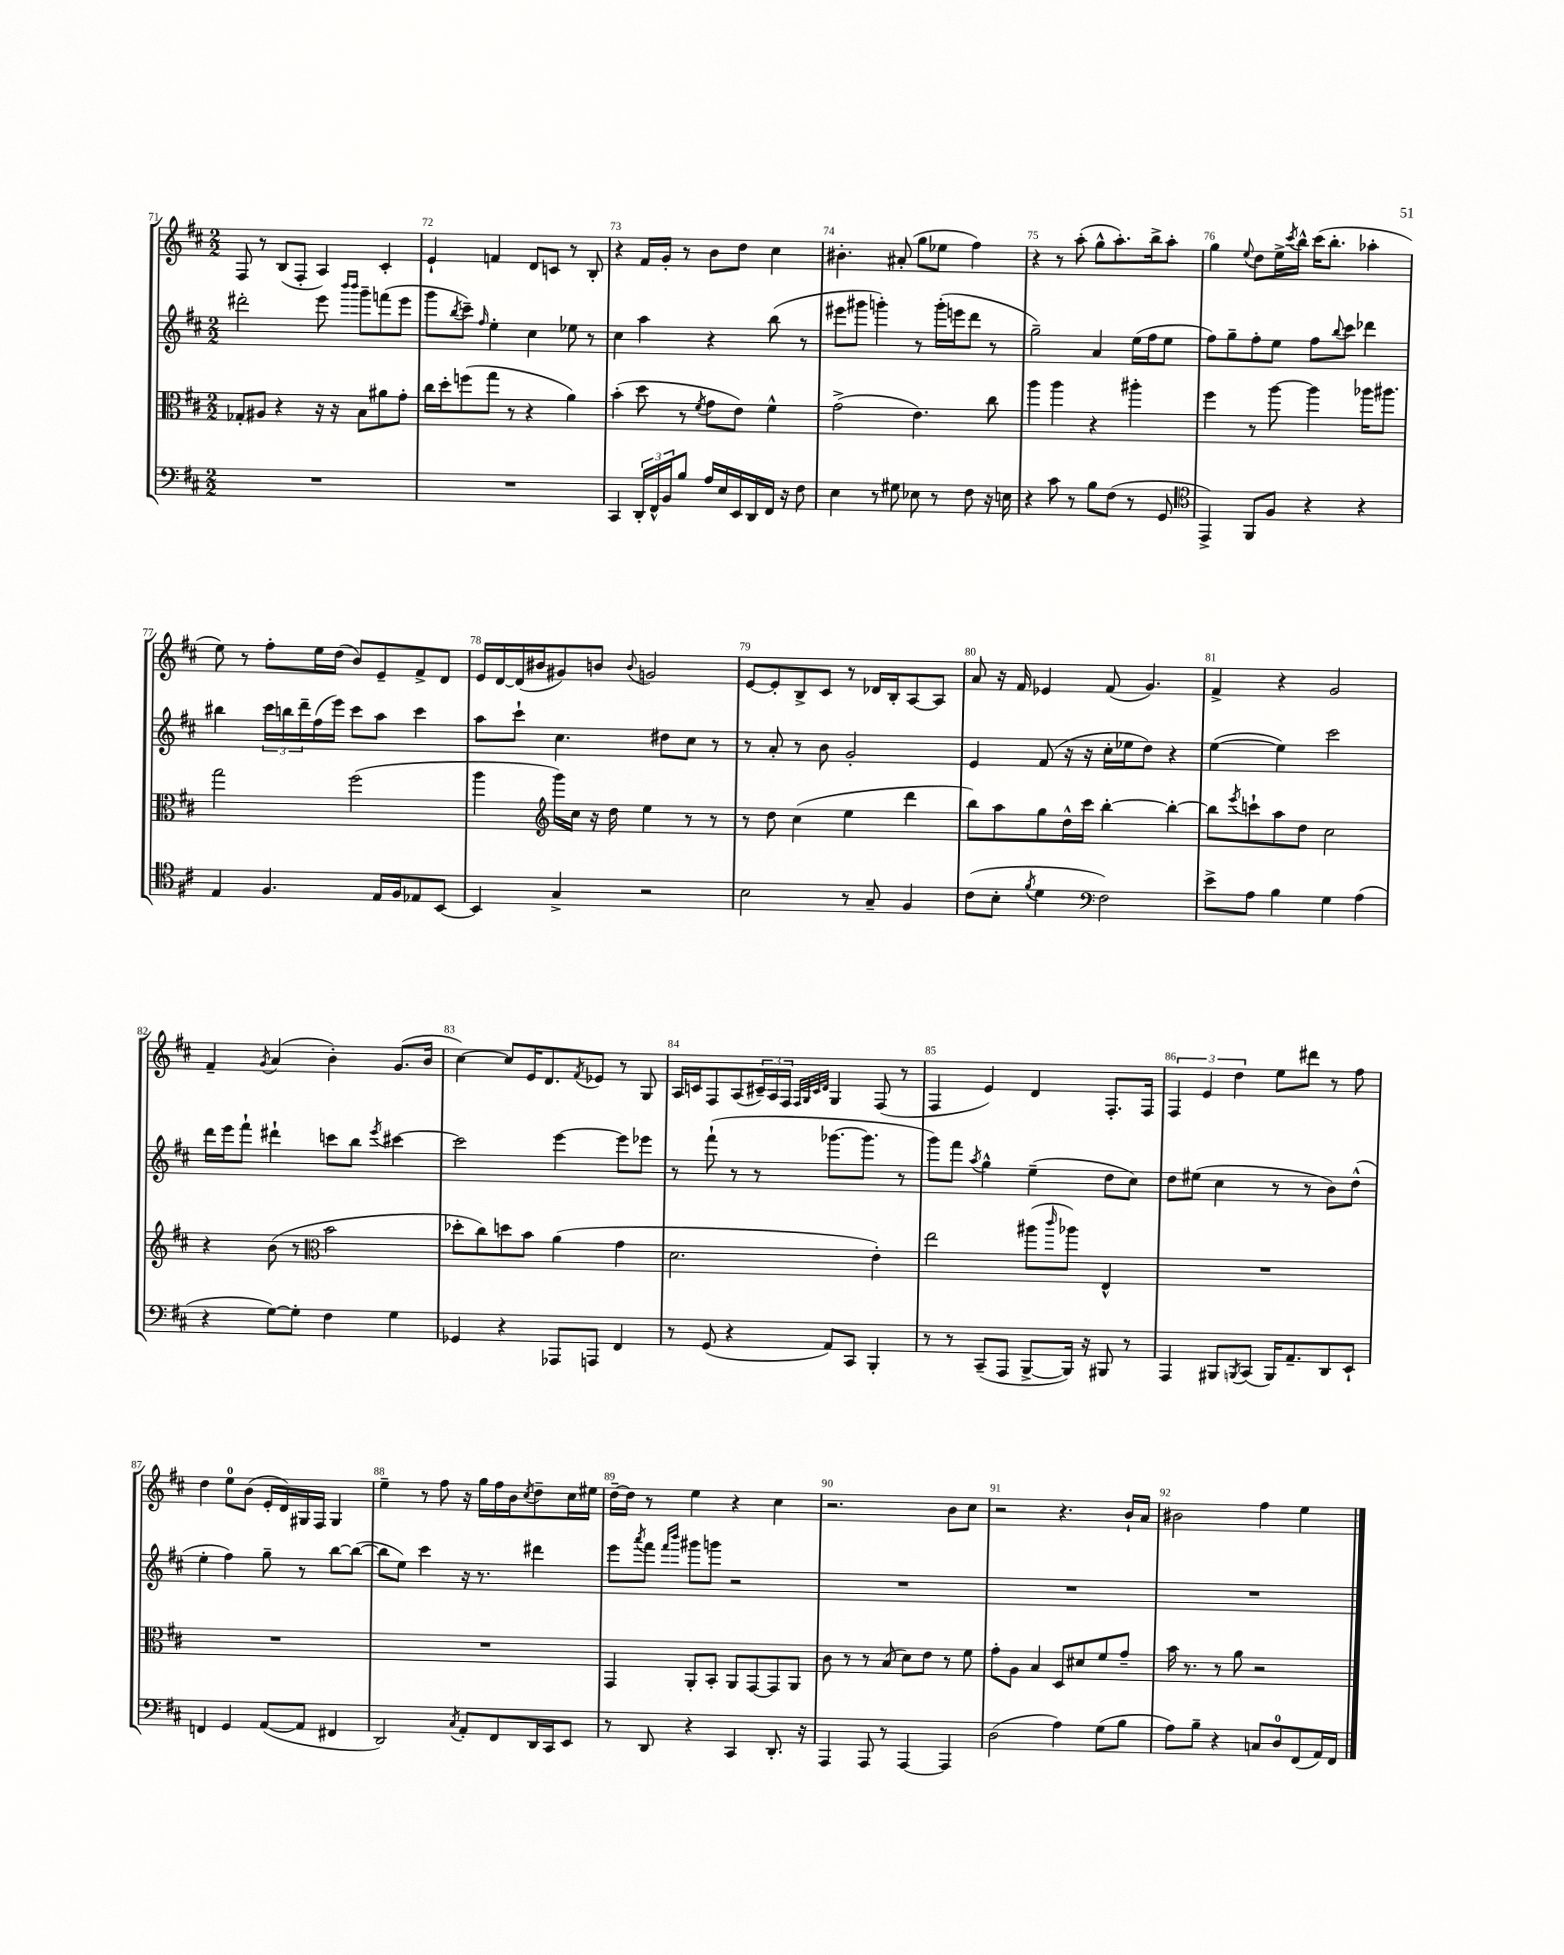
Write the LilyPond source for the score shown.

<<
\new StaffGroup <<
\new Staff = "s0" {
    \clef treble \key d \major \numericTimeSignature \time 2/2
    fis8 r8 b8( fis8-. a4) cis'4-. |
    e'4-! f'4 d'8 c'8 r8 b8-. |
    r4 fis'16 g'16-. r8 b'8 d''8 cis''4 |
    bis'4.-. ais'8-.( g''8 ees''8 fis''4) |
    r4 r8 a''8-.( g''8-^ a''8.-.) b''16-> a''8-. |
    g''4 \appoggiatura { e''8 } d''8 e''16-> \acciaccatura { cis'''8 } b''16-^ cis'''16( b''8.-. aes''4-. |
    e''8) r8 fis''8-. e''16 d''16( b'8) e'8-- fis'8-> d'8 |
    e'16 d'16~ d'16( bis'16 gis'8) b'8 \appoggiatura { b'8 } g'2 |
    e'8~ e'8-. b8-> cis'8 r8 des'16 b16-. a8~ a8 |
    a'8 r16 fis'16 ees'4 fis'8( g'4.) |
    fis'4-> r4 g'2 |
    fis'4-- \acciaccatura { g'8 } a'4( b'4-.) g'8.( b'16 |
    cis''4~) cis''8 e'16 d'8. \acciaccatura { fis'8 } ees'8 r8 g8 |
    a16 c'16 fis8 a8( \tuplet 3/2 { cis'16--) a16 fis16 } \grace { fis32 g32 cis'32 d'32 } g4 fis8( r8 |
    fis4 e'4) d'4 fis8.-. fis16 |
    \tuplet 3/2 { fis4 e'4 d''4 } e''8 dis'''8 r8 fis''8 |
    d''4 e''8-0 b'8( e'16-. d'16) gis16 fis16 gis4 |
    e''4-- r8 fis''8 r16 g''16 fis''16 b'16 \acciaccatura { cis''8 } d''8-- cis''16 eis''16 |
    d''16~-- d''16 r8 e''4 r4 cis''4 |
    r2. b'8 cis''8 |
    r2 r4. b'16-! a'16 |
    bis'2 fis''4 e''4 \bar "|." |
}
\new Staff = "s1" {
    \clef treble \key d \major \numericTimeSignature \time 2/2
    dis'''2-. e'''8 \grace { b'''16 b'''16 } g'''8-- f'''8( e'''8 |
    g'''8 \acciaccatura { b''8 } cis'''8--) \grace { fis''16 } e''4-. cis''4 ees''8 r8 |
    cis''4 a''4 r4 b''8( r8 |
    eis'''8 gis'''8 g'''4-.) r8 g'''16-.( e'''16 d'''8 r8 |
    g''2--) a'4 e''16( fis''16 e''8 |
    fis''8) g''8-- fis''8-. e''8 fis''8 \appoggiatura { b''8 } cis'''8 des'''4 |
    bis''4 \tuplet 3/2 { cis'''16 b''16 d'''16-- } fis''16( e'''16) cis'''8 a''8 cis'''4 |
    a''8 cis'''8-! cis''4. dis''8 cis''8 r8 |
    r8 a'8-. r8 b'8 g'2-. |
    e'4 fis'8( r16 r16 cis''16-. ees''16 d''8) r4 |
    e''4~( e''4) cis'''2 |
    d'''16 e'''16 fis'''8-! dis'''4-! c'''8 b''8 \acciaccatura { e'''8 } cis'''4~ |
    cis'''2 e'''4~ e'''8 ees'''8 |
    r8 fis'''8-!( r8 r8 ges'''8.~ ges'''8. r8 |
    g'''8) fis'''8 \acciaccatura { a''8 } g''4-^ e''4--( d''8 cis''8) |
    d''8 eis''8( cis''4 r8 r8 b'8) d''8-^( |
    e''4-. fis''4) g''8-- r8 b''8~ b''8~( |
    b''8 e''8) cis'''4 r16 r8. dis'''4 |
    e'''8 \acciaccatura { a'''8 } fis'''8 \grace { fis'''16 b'''16 } gis'''8 g'''8 r2 |
    R1 |
    R1 |
    R1 \bar "|." |
}
\new Staff = "s2" {
    \clef alto \key d \major \numericTimeSignature \time 2/2
    ges8-. ais8 r4 r16 r16 b8 ais'8 g'8-. |
    cis''16 d''16-. f''8( g''8 r8 r4 a'4) |
    b'4-.( d''8 r8 \acciaccatura { fis'8 } g'8 e'8) fis'4-^ |
    g'2->( e'4.) cis''8 |
    a''4 a''4 r4 ais''4-. |
    fis''4 r8 a''8~ a''4 aes''16 ais''8. |
    g''2 fis''2( |
    a''4 \clef treble g'''16) cis''16 r16 d''16 e''4 r8 r8 |
    r8 d''8 cis''4( e''4 d'''4 |
    b''8) a''8 g''8 d''16-^ cis'''16 b''4~-. b''4~-. |
    b''8 \acciaccatura { e'''8 } c'''8-! a''8 d''8 cis''2 |
    r4 b'8( r8 \clef alto b'2 |
    des''8-. cis''8) d''8 b'8 a'4( g'4 |
    d'2. e'4-.) |
    e''2 ais''8( \grace { cis'''16 } aes''8) e4-^ |
    R1 |
    R1 |
    R1 |
    g,4 a,8-. b,8-. a,8 g,8~ g,8 a,8 |
    cis'8 r8 r8 b8( d'8) e'8 r8 fis'8 |
    g'8-. a8 b4 d8 dis'8 fis'8 g'8-- |
    b'16 r8. r8 a'8 r2 \bar "|." |
}
\new Staff = "s3" {
    \clef bass \key d \major \numericTimeSignature \time 2/2
    R1 |
    R1 |
    cis,4 \tuplet 3/2 { d,16-. fis,16-^ b,16 } b8 a16 e16 e,16 d,16 fis,16 r16 fis8 |
    e4 r8 gis8 ees8 r8 fis8 r16 e16 |
    r4 cis'8 r8 b8 fis8( r8 g,8 |
    \clef tenor e,4->) fis,8 fis8 r4 r4 |
    e4 fis4. e16 fis16 ees8 b,8~ |
    b,4 g4-> r2 |
    b2 r8 g8-- fis4 |
    cis'8( b8-. \acciaccatura { fis'8 } d'4 \clef bass fis2) |
    e'8-> a8 b4 g4 a4( |
    r4 g8~) g8-. fis4 g4 |
    ges,4 r4 aes,,8 a,,8 fis,4 |
    r8 g,8( r4 a,8) cis,8 b,,4-. |
    r8 r8 cis,8--( a,,8 b,,8~-> b,,16) r16 bis,,8 r8 |
    a,,4 bis,,8 \acciaccatura { b,,8 } cis,8( b,,16) a,8.-- d,8 e,8-! |
    f,4 g,4 a,8~( a,8 fis,4 |
    d,2) \acciaccatura { cis8 } a,8-. fis,8 d,16 cis,16 e,8 |
    r8 d,8 r4 cis,4 d,8.-. r16 |
    a,,4 a,,8 r8 a,,4~ a,,4 |
    d2( a4) g8( b8 |
    a8) b8-- r4 c8 d8-0 fis,8( a,16) fis,16 \bar "|." |
}
>>
>>
\layout { \context { \Score currentBarNumber = #71 \override BarNumber.break-visibility = ##(#f #t #t) barNumberVisibility = #all-bar-numbers-visible } }
